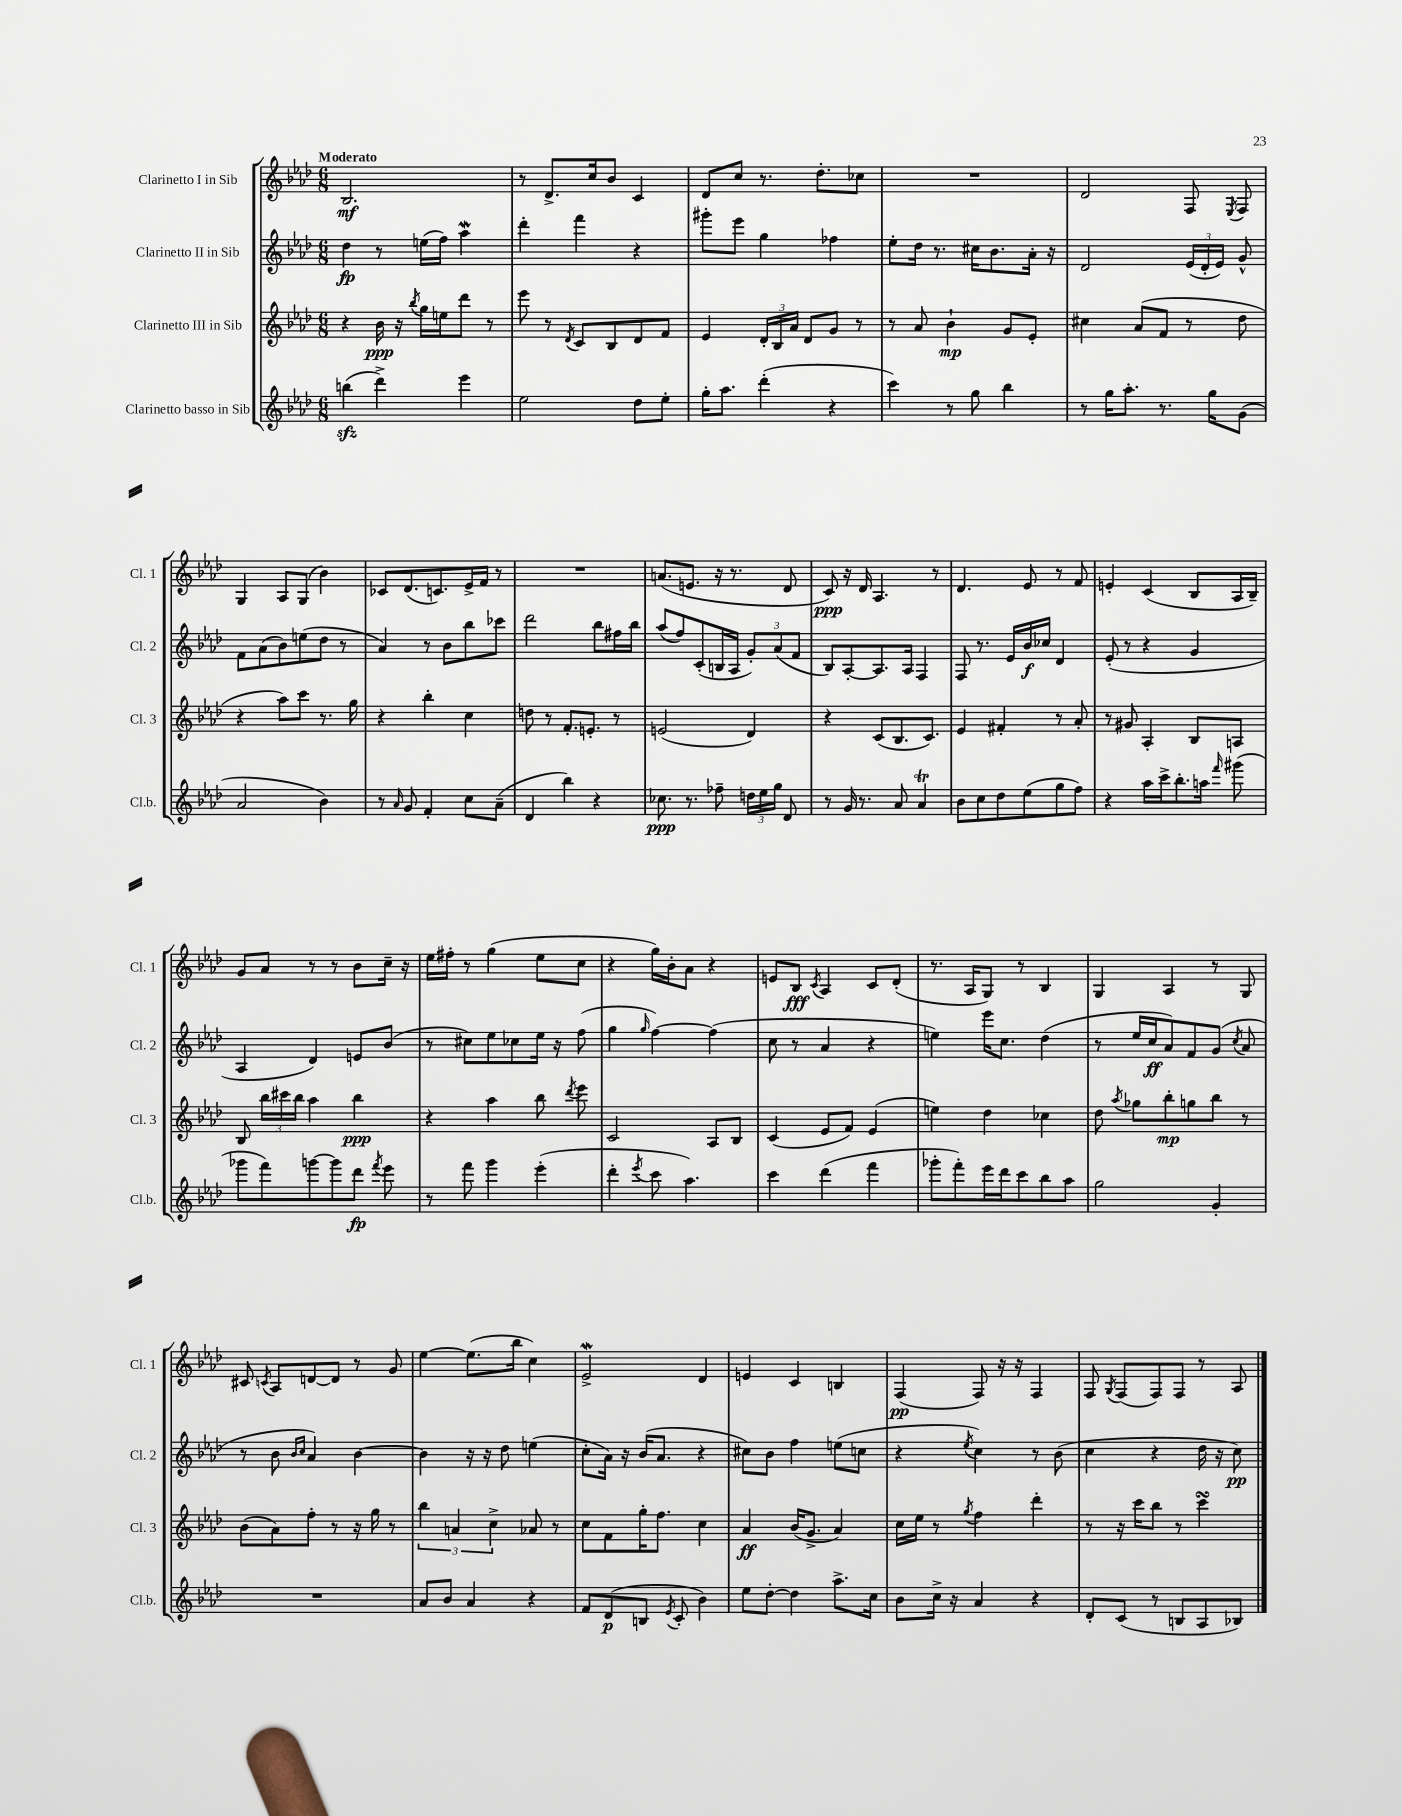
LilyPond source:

<<
\new StaffGroup <<
\new Staff = "s0" \with { instrumentName = "Clarinetto I in Sib" shortInstrumentName = "Cl. 1" } {
    \clef treble \key aes \major \numericTimeSignature \time 6/8 \tempo "Moderato"
    \autoBeamOff bes2.\mf |
    r8 des'8.[-> c''16 bes'8] c'4 |
    des'8[ c''8] r8. des''8.[-. ces''8] |
    R2. |
    des'2 f8 \acciaccatura { ees8 } f8 |
    g4 aes8[ g8]( bes'4) |
    ces'8[ des'8.( c'8.) ees'16-> f'16] r8 |
    R2. |
    a'8.[( e'8.] r16 r8. des'8 |
    c'8\ppp) r16 des'16 aes4. r8 |
    des'4. ees'8 r8 f'8 |
    e'4-. c'4( bes8[ aes16 bes16]--) |
    g'8[ aes'8] r8 r8 bes'8[ c''16]-- r16 |
    ees''16[ fis''16]-. r8 g''4( ees''8[ c''8] |
    r4 g''16[) bes'16-. aes'8] r4 |
    e'8[ bes8]\fff \acciaccatura { c'8 } aes4 c'8[ des'8]-.( |
    r8. aes16[ g8]) r8 bes4 |
    g4 aes4 r8 g8 |
    cis'8 \acciaccatura { c'8 } aes8[ d'8~ d'8] r8 g'8 |
    ees''4~ ees''8.[( bes''16] c''4) |
    ees'2->\mordent des'4 |
    e'4 c'4 b4 |
    f4\pp( f8) r16 r16 f4 |
    f8 \acciaccatura { g8 } f8[( f8) f8] r8 aes8 \bar "|." |
}
\new Staff = "s1" \with { instrumentName = "Clarinetto II in Sib" shortInstrumentName = "Cl. 2" } {
    \clef treble \key aes \major \numericTimeSignature \time 6/8
    \autoBeamOff des''4\fp r8 e''16[( f''16]) aes''4\mordent |
    des'''4-. f'''4 r4 |
    gis'''8[-. ees'''8] g''4 fes''4 |
    ees''8[-. des''16] r8. cis''16[ bes'8. aes'16]-. r16 |
    des'2 \tuplet 3/2 { ees'16[( des'16-. ees'16]) } g'8-^ |
    f'8[ aes'8( bes'8) e''8( des''8] r8 |
    aes'4) r8 bes'8[ bes''8 ces'''8] |
    des'''2 bes''8[ fis''16 bes''16] |
    aes''8[( f''8) c'8-.( b16 aes16] \tuplet 3/2 { g'8[-.) aes'8( f'8] } |
    bes8[) aes8~-. aes8. aes16] f4 |
    f8 r8. ees'16[ bes'16\f ces''16] des'4 |
    ees'8-.( r8 r4 g'4 |
    aes4 des'4) e'8[ bes'8]( |
    r8 cis''8[) ees''8 ces''8 ees''16] r16 f''8( |
    g''4 \grace { g''16 } f''4~) f''4( |
    c''8 r8 aes'4 r4 |
    e''4) ees'''16[ c''8.] des''4( |
    r8 ees''16[ c''16\ff aes'8) f'8 g'8]( \acciaccatura { c''8 } aes'8 |
    r8 bes'8 \grace { bes'16[ c''16] } aes'4) bes'4~ |
    bes'4 r16 r16 des''8 e''4( |
    c''8[-. aes'16]) r16 bes'16[( aes'8.] r4 |
    cis''8[) bes'8] f''4 e''8[( c''8] |
    r4 \acciaccatura { ees''8 } c''4) r8 bes'8( |
    c''4 r4 des''16 r16 c''8\pp) \bar "|." |
}
\new Staff = "s2" \with { instrumentName = "Clarinetto III in Sib" shortInstrumentName = "Cl. 3" } {
    \clef treble \key aes \major \numericTimeSignature \time 6/8
    \autoBeamOff r4 bes'16\ppp r16 \acciaccatura { bes''8 } g''16[ e''16 des'''8] r8 |
    ees'''8 r8 \acciaccatura { des'8 } c'8[ bes8 des'8 f'8] |
    ees'4 \tuplet 3/2 { des'16[-. bes16 aes'16] } des'8[ g'8] r8 |
    r8 aes'8 bes'4-!\mp g'8[ ees'8]-. |
    cis''4 aes'8[( f'8] r8 des''8 |
    r4 aes''8[) c'''8] r8. g''16 |
    r4 bes''4-. c''4 |
    d''8 r8 f'8.[-. e'8.]-. r8 |
    e'2( des'4) |
    r4 c'8[( bes8. c'8.]) |
    ees'4 fis'4-. r8 aes'8-. |
    r8 gis'8 aes4-. bes8[ a8] |
    bes8 \tuplet 3/2 { bes''16[ cis'''16 bes''16] } aes''4 bes''4\ppp |
    r4 aes''4 bes''8 \acciaccatura { des'''8 } ees'''8 |
    c'2 aes8[ bes8] |
    c'4( ees'8[ f'8]) ees'4( |
    e''4) des''4 ces''4 |
    des''8 \acciaccatura { aes''8 } ges''8[ bes''8-.\mp g''8 bes''8] r8 |
    bes'8[( aes'8) f''8]-. r8 r16 g''16 r8 |
    \tuplet 3/2 { bes''4 a'4 c''4-> } aes'8 r8 |
    c''8[ f'8 g''16-. f''8.] c''4 |
    aes'4\ff bes'16[( g'8.]-> aes'4) |
    c''16[ ees''16] r8 \acciaccatura { g''8 } f''4 des'''4-. |
    r8 r16 c'''16[ bes''8] r8 c'''4\turn \bar "|." |
}
\new Staff = "s3" \with { instrumentName = "Clarinetto basso in Sib" shortInstrumentName = "Cl.b." } {
    \clef treble \key aes \major \numericTimeSignature \time 6/8
    \autoBeamOff b''4\sfz( des'''4->) ees'''4 |
    ees''2 des''8[ ees''8]-. |
    g''16[-. aes''8.] des'''4-.( r4 |
    c'''4) r8 g''8 bes''4 |
    r8 g''16[ aes''8.]-. r8. g''16[ g'8]( |
    aes'2 bes'4) |
    r8 \grace { aes'16 } g'8 f'4-. c''8[ aes'8]--( |
    des'4 bes''4) r4 |
    ces''8.\ppp r8. fes''8-- \tuplet 3/2 { d''16[ ees''16 g''16] } des'8 |
    r8 g'16 r8. aes'8 aes'4\trill |
    bes'8[ c''8 des''8 ees''8( g''8 f''8]) |
    r4 aes''16[ c'''16-> bes''8.-. a''16] \grace { f'''16 } gis'''8( |
    ges'''8[ f'''8) g'''8~ g'''8 des'''8]\fp \acciaccatura { f'''8 } ees'''8 |
    r8 f'''8 g'''4 ees'''4-.( |
    des'''4-. \acciaccatura { ees'''8 } c'''8 aes''4.) |
    c'''4 des'''4( f'''4 |
    ges'''8[-. f'''8-.) ees'''16 des'''16 c'''8 bes''8 aes''8] |
    g''2 g'4-. |
    R2. |
    aes'8[ bes'8] aes'4 r4 |
    f'8[ des'8\p( b8] \acciaccatura { ees'8 } c'8-. bes'4) |
    ees''8[ des''8]~-. des''4 aes''8.[-> c''16] |
    bes'8[ c''16]-> r16 aes'4 r4 |
    des'8[-. c'8]( r8 b8[ aes8 bes8]) \bar "|." |
}
>>
>>
\layout { \context { \Score \remove "Bar_number_engraver" } }
